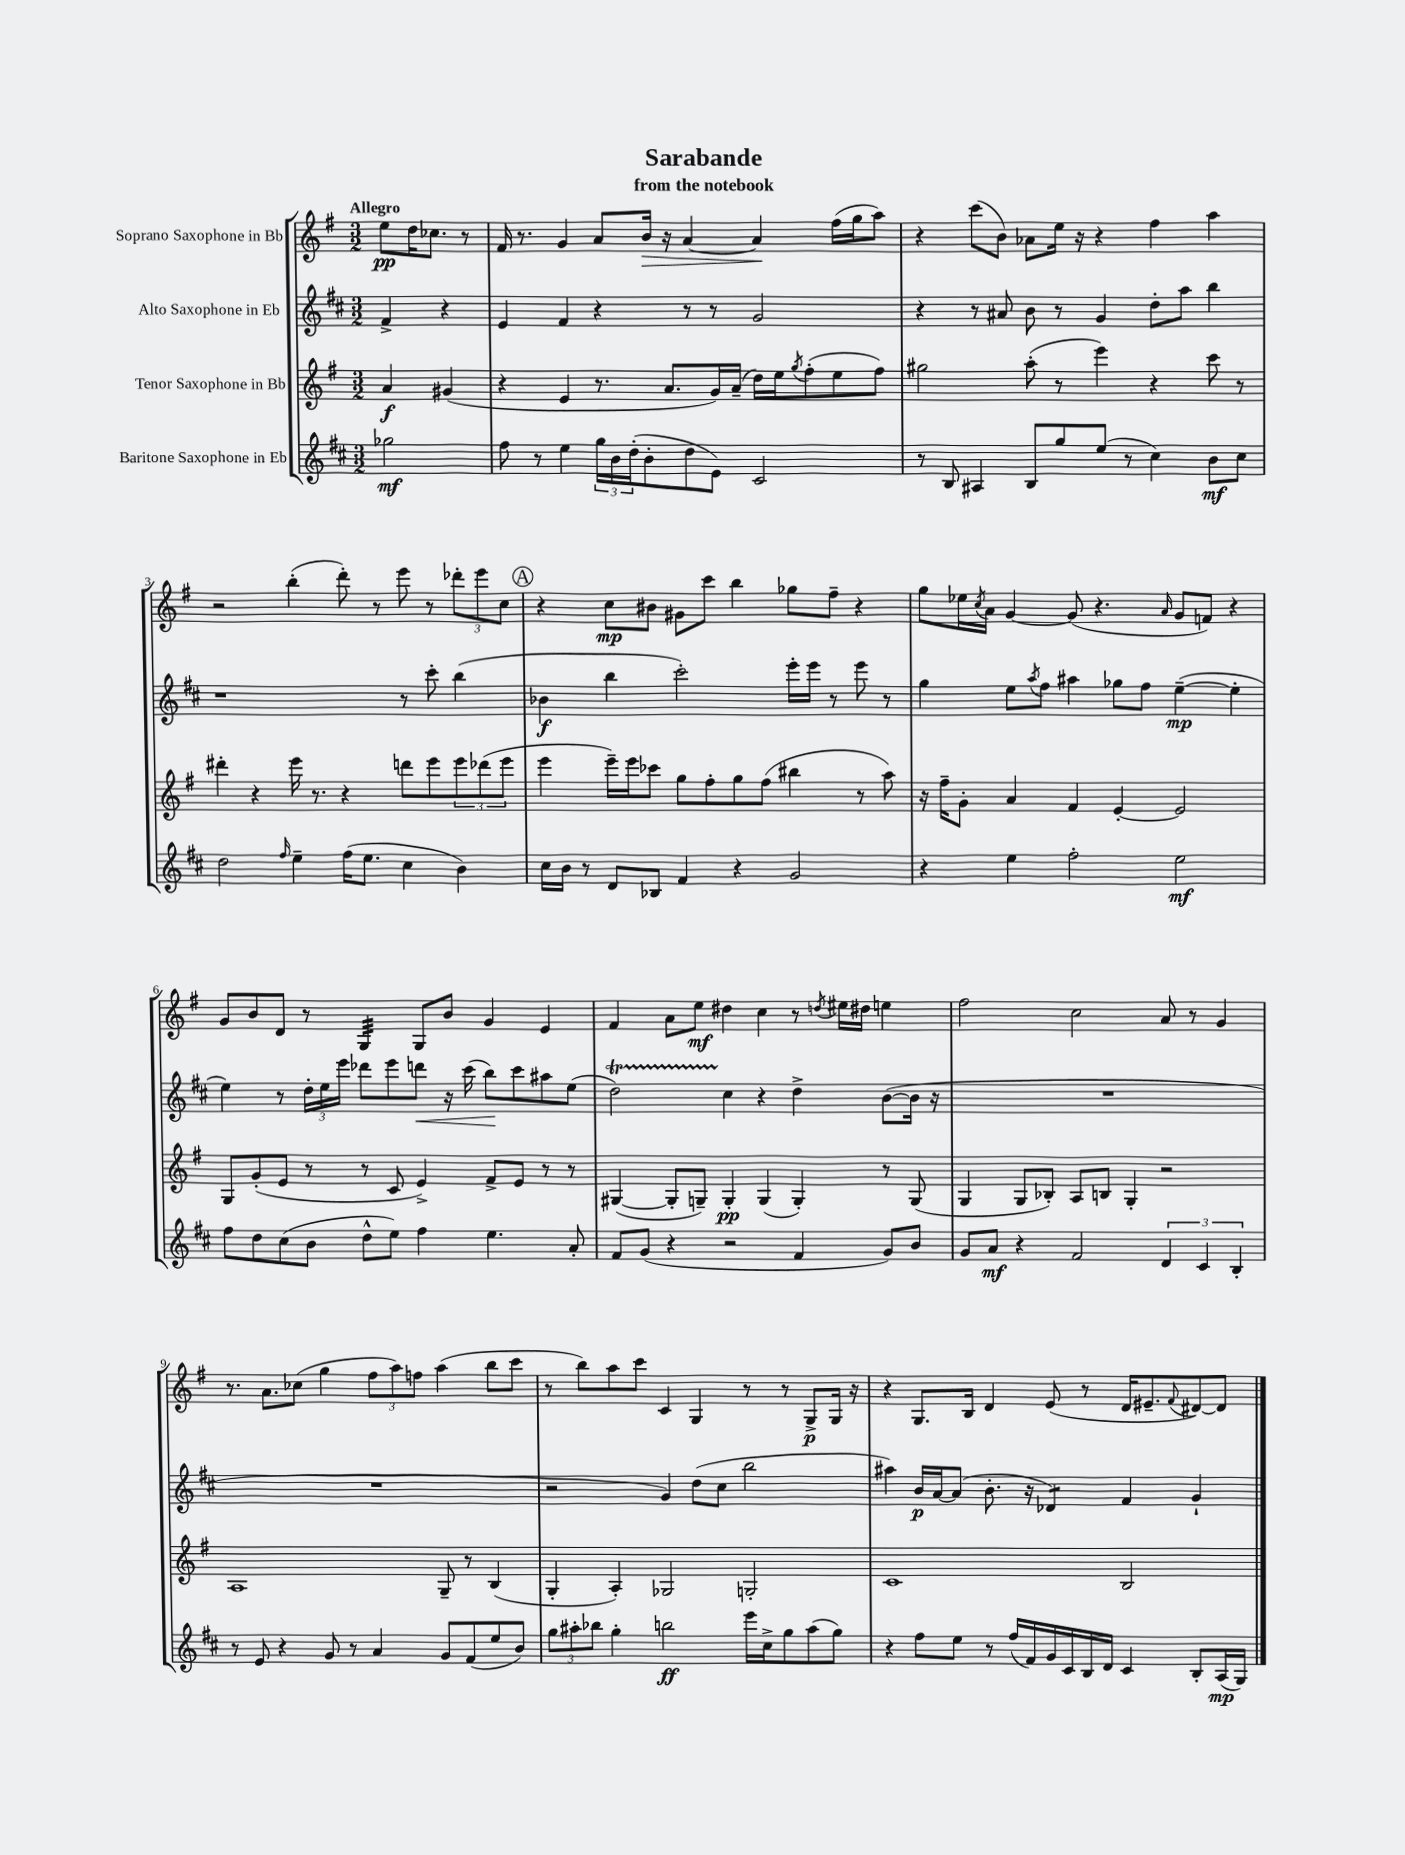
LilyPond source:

\header { title = "Sarabande" subtitle = "from the notebook" }
<<
\new StaffGroup <<
\new Staff = "s0" \with { instrumentName = "Soprano Saxophone in Bb" } {
    \clef treble \key g \major \numericTimeSignature \time 3/2 \partial 2 \tempo "Allegro"
    e''8\pp d''16 ces''8. r8 |
    fis'16 r8. g'4 a'8 b'16\> r16 a'4~ a'4\! fis''16( g''16 a''8) |
    r4 c'''8( b'8) aes'8 e''16 r16 r4 fis''4 a''4 |
    r2 b''4-.( d'''8-.) r8 e'''8 r8 \tuplet 3/2 { des'''8-. e'''8 c''8 } |
    \mark \markup { \circle "A" } r4 c''8\mp bis'8 gis'8 c'''8 b''4 ges''8 fis''8-- r4 |
    g''8 ees''16 \acciaccatura { c''8 } a'16 g'4~ g'8( r4. \grace { a'16 } g'8 f'8) r4 |
    g'8 b'8 d'8 r8 g4:32 g8 b'8 g'4 e'4 |
    fis'4 a'8 e''8\mf dis''4 c''4 r8 \acciaccatura { d''8 } eis''16 dis''16 e''4 |
    fis''2 c''2 a'8 r8 g'4 |
    r8. a'8. ces''8( g''4 \tuplet 3/2 { fis''8 a''8) f''8 } a''4( b''8 c'''8 |
    r8 b''8) a''8 c'''8 c'4 g4 r8 r8 g8->\p g16 r16 |
    r4 g8. b16 d'4 e'8( r8 d'16 eis'8.-- \appoggiatura { fis'8 } dis'8~) dis'8 \bar "|." |
}
\new Staff = "s1" \with { instrumentName = "Alto Saxophone in Eb" } {
    \clef treble \key d \major \numericTimeSignature \time 3/2 \partial 2
    fis'4-> r4 |
    e'4 fis'4 r4 r8 r8 g'2 |
    r4 r8 ais'8 b'8 r8 g'4 d''8-. a''8 b''4 |
    r1 r8 cis'''8-. b''4( |
    \mark \markup { \circle "A" } bes'4\f b''4 cis'''2-.) e'''16-. e'''16 r8 e'''8 r8 |
    g''4 e''8 \acciaccatura { a''8 } fis''8 ais''4 ges''8 fis''8 e''4~--\mp( e''4-. |
    e''4) r8 \tuplet 3/2 { d''16-. e''16 e'''16 } des'''8 e'''8 d'''8\< r16 cis'''16( b''8\!) cis'''8 ais''8 e''8( |
    d''2\startTrillSpan) cis''4\stopTrillSpan r4 d''4-> b'8~( b'16 r16 |
    R1. |
    R1. |
    r2 g'4) d''8( cis''8 b''2 |
    ais''4) b'16\p a'16~ a'8( b'8.-. r16 des'4:8) fis'4 g'4-! \bar "|." |
}
\new Staff = "s2" \with { instrumentName = "Tenor Saxophone in Bb" } {
    \clef treble \key g \major \numericTimeSignature \time 3/2 \partial 2
    a'4\f gis'4( |
    r4 e'4 r8. a'8. g'16) a'16--( d''16) e''16 \acciaccatura { g''8 } fis''8-.( e''8 fis''8) |
    gis''2 a''8-.( r8 e'''4) r4 c'''8 r8 |
    dis'''4-. r4 e'''16 r8. r4 d'''8 e'''8 \tuplet 3/2 { e'''8 des'''8( e'''8 } |
    \mark \markup { \circle "A" } e'''4 e'''16--) e'''16 ces'''8 g''8 fis''8-. g''8 fis''8( bis''4 r8 a''8) |
    r16 fis''16-- g'8-. a'4 fis'4 e'4~-. e'2 |
    g8 g'8-.( e'8 r8 r8 c'8 e'4->) fis'8-> e'8 r8 r8 |
    gis4~( gis8-. g8--) g4-.\pp g4( g4-.) r8 g8( |
    g4 g8 bes8-.) a8 b8 g4-. r2 |
    a1 g8-- r8 b4( |
    g4-. a4-.) ges2 g2-. |
    c'1 b2 \bar "|." |
}
\new Staff = "s3" \with { instrumentName = "Baritone Saxophone in Eb" } {
    \clef treble \key d \major \numericTimeSignature \time 3/2 \partial 2
    ges''2\mf |
    fis''8 r8 e''4 \tuplet 3/2 { g''16 b'16 d''16-.( } b'8-. d''8 e'8) cis'2 |
    r8 b8 ais4 b8 g''8 e''8( r8 cis''4) b'8\mf cis''8 |
    d''2 \grace { fis''16 } e''4-- fis''16( e''8. cis''4 b'4) |
    \mark \markup { \circle "A" } cis''16 b'16 r8 d'8 bes8 fis'4 r4 g'2 |
    r4 e''4 fis''2-. e''2\mf |
    fis''8 d''8 cis''8( b'8 d''8-^ e''8) fis''4 e''4. a'8-. |
    fis'8 g'8( r4 r2 fis'4 g'8) b'8 |
    g'8 a'8\mf r4 fis'2 \tuplet 3/2 { d'4 cis'4 b4-. } |
    r8 e'8 r4 g'8 r8 a'4 g'8 fis'8( e''8 b'8) |
    \tuplet 3/2 { g''8 ais''8-. bes''8 } g''4-. b''2\ff e'''16 cis''16-> g''8 ais''8( g''8) |
    r4 fis''8 e''8 r8 fis''16( fis'16) g'16 cis'16 b16 d'16 cis'4 b8-. a16\mp( g16) \bar "|." |
}
>>
>>
